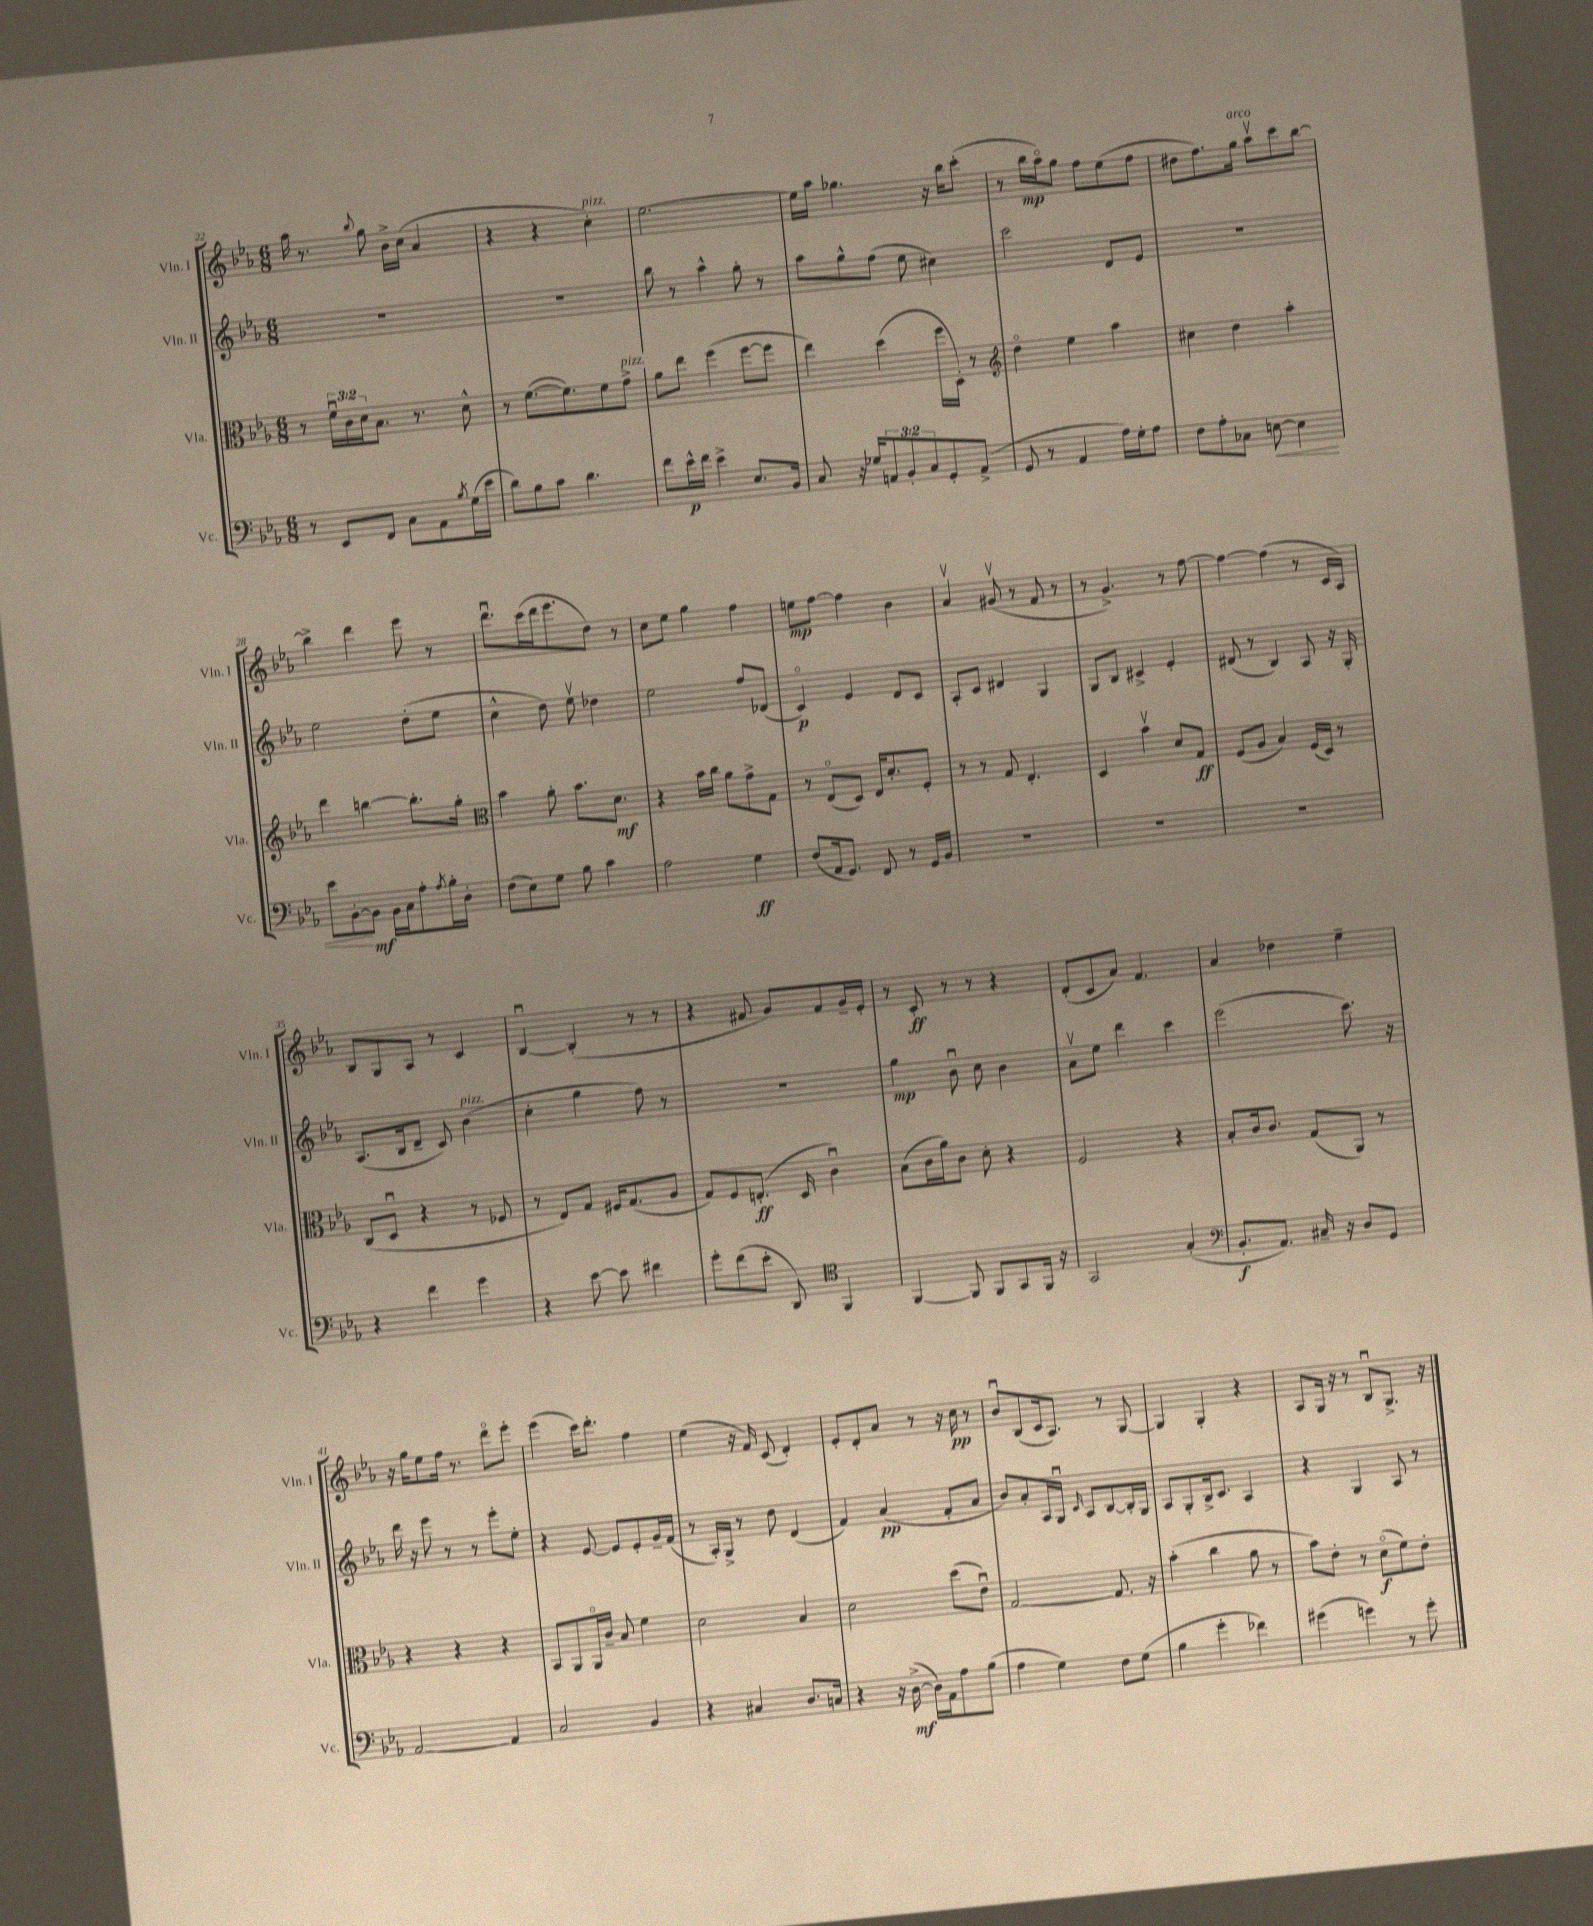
<<
\new StaffGroup <<
\new Staff = "s0" \with { instrumentName = "Vln. I" shortInstrumentName = "Vln. I" } {
    \clef treble \key ees \major \numericTimeSignature \time 6/8
    aes''16 r8. \appoggiatura { bes''8 } g''8 bes'16-> c''16( aes'4 |
    r4 r4 c''4-.^\markup { \italic "pizz." }) |
    ees''2.~ |
    ees''16 aes''16 ges''4. r16 bes''16 c'''8-.( |
    r8 bes''16\mp aes''16\flageolet) g''8 f''8 ees''8( f''8 |
    dis''8 f''8.) g''16^\markup { \italic "arco" } aes''8\upbow c'''8 bes''8~ |
    bes''4-> d'''4 ees'''8 r8 |
    d'''8.\downbow c'''16( d'''16 ees'''8. d''8) r8 |
    c''8 ees''8 g''4 f''4 |
    e''8\mp f''8~ f''4 bes'4 |
    aes'4\upbow gis'8\upbow( r8 f'8 r8 |
    r8 g'4.->) r8 f''8~ |
    f''4~ f''4( r8 c'16 aes16) |
    bes8 g8 aes8 r8 c'4 |
    bes4~\downbow bes4-.( r8 r8 |
    r4 fis'8 g'8) fis'8 g'16-- ees'16-. |
    r8 c'8-.\ff r8 r8 r4 |
    d'8-.( c'8 aes'8) f'4. |
    aes'4 des''4 ees''4-- |
    r16 g''16 ees''8 f''16 r8. d'''8\flageolet ees'''8-. |
    ees'''4( c'''16) d'''8.-. f''4 |
    ees''4( r16 f'16) c'8( d'4-.) |
    ees'8-. d'8-. aes'8 r8 r16 c''16\pp r8 |
    bes'8\downbow bes8( c'16 aes8.) r8 g8~ |
    g4 g4-. r4 |
    aes8 g16 r16 r8 bes8\downbow g8.-> r16 \bar "|." |
}
\new Staff = "s1" \with { instrumentName = "Vln. II" shortInstrumentName = "Vln. II" } {
    \clef treble \key ees \major \numericTimeSignature \time 6/8
    R2. |
    R2. |
    bes''8 r8 aes''4-^ g''8-. r8 |
    aes''8 g''8-^ f''8( ees''8 cis''4) |
    c'''2 d'8 ees'8 |
    R2. |
    ees''2 d''8-.( ees''8 |
    c''4-^ d''8) ees''8\upbow des''4 |
    ees''2 f''8 des'8( |
    c'4\flageolet\p) ees'4 d'8 c'8 |
    aes8-. c'8 dis'4 g4 |
    g8 bes8 cis'4-> ees'4-. |
    dis'8( r8 bes4) aes8 r16 g16-. |
    aes8.( bes16 d'8-- c'8) bes'4^\markup { \italic "pizz." }( |
    c''4-. g''4 f''8) r8 |
    r2. |
    g''4\mp bes'8\downbow c''8 bes'4 |
    aes'8\upbow ees''8 d'''4 c'''4 |
    ees'''2( c'''8.) r16 |
    d'''16 r16 ees'''8 r8 r8 ees'''8-. ees''8-. |
    r4 ees'8~ ees'8 ees'8-. g'16-- f'16( |
    r8 aes16-.) g16-> r8 d''8 d'4( |
    f'4) aes'4\pp( f'8-. aes'8 |
    bes'8) aes'8-. aes16 g16\downbow \grace { c'16 } aes8 bes8~ bes16-. g16 |
    aes8 g8-. bes16-> c'8. aes4 |
    r4 g4 aes8 r8 \bar "|." |
}
\new Staff = "s2" \with { instrumentName = "Vla." shortInstrumentName = "Vla." } {
    \clef alto \key ees \major \numericTimeSignature \time 6/8 \override Staff.TupletNumber.text = #tuplet-number::calc-fraction-text
    r8 \tuplet 3/2 { f'16\downbow c'16 d'16 } bes8. r8. d'8-^ |
    r8 f'8.~( f'8.) f'8 g'8->^\markup { \italic "pizz." } |
    aes'8 ees''8 f''4( f''8~ f''8 |
    ees''4) d''4( f''16 d16-.) r8 |
    \clef treble d''4\flageolet ees''4 aes''4 |
    cis''4 d''4 aes''4-. |
    d'''4 b''4~ b''8.-. g''16-. |
    \clef alto bes'4 aes'8-. bes'8. d'8.\mf |
    r4 bes'16 c''16 aes'8 g'8-> g8 |
    r8 ees8\flageolet( d8) ees16 d'8.-. f8-. |
    r8 r8 g8 ees4.-. |
    d4 bes'4\upbow d'8 g8\ff |
    f8( aes8 bes4) f16( d16) r8 |
    c8( d8\downbow r4 r8 fes8 |
    r8 ees8) g8 fis16 g8.( aes8 |
    g8) f8 e8.-.\ff( d16 c'4\downbow) |
    bes8( c'16 aes'16) c'8 d'8-. r4 |
    f2 r4 |
    bes8-. c'16 c'8. g8( aes,8) r8 |
    r4 r4 r4 |
    bes,8 aes,8 aes,16\flageolet c'16-- bes8 f'4 |
    d'2 bes4 |
    d'2 d''8( ees'8\downbow) |
    g2~ g8. r16 |
    bes'4-.( c''4 aes'8 r8 |
    bes'8) ees'8-. r8 d'8\flageolet\f( f'8) ees'8-. \bar "|." |
}
\new Staff = "s3" \with { instrumentName = "Vc." shortInstrumentName = "Vc." } {
    \clef bass \key ees \major \numericTimeSignature \time 6/8 \override Staff.TupletNumber.text = #tuplet-number::calc-fraction-text
    r8 ees,8 f,8 c8 aes,8 \acciaccatura { bes8 } g16( ees'16 |
    d'8) bes8 c'8 d'4. |
    f'8 ees'16-^\p f'16 ees'4-> ees8. bes,16 |
    c8 r16 ges16 \tuplet 3/2 { a,8 bes,8-. c8 } g,8-. a,8->( |
    g,8 r8 aes,4 aes16) g16-. aes8 |
    f8 aes8-. ces8 e8~\< e4 |
    ees'8 bes,8~-.\! bes,8\mf bes,16 c16 aes8-. \acciaccatura { aes8 } bes16-. d16-. |
    f8( ees8) g8 bes8 c'4 |
    aes2 g4\ff |
    f8( aes,16 g,8.) f,8 r8 g,16 bes,16 |
    R2. |
    R2. |
    R2. |
    r4 f'4 g'4 |
    r4 ees'8~ ees'8 fis'4 |
    g'8-. f'8( ees'8-. d,8) \clef tenor f,4 |
    f,4~ f,8 f,8 g,8 f,16 r16 |
    g,2 g4-.( |
    \clef bass bes,8.-.\f aes,8.) cis16-- r16 d8 g,8 |
    aes,2~ aes,4 |
    c2 bes,4 |
    r4 cis4 d8. c16 |
    r4 r16 d16~->\mf( d16) aes,16 aes8 bes8( |
    aes4 g4) f8 g8( |
    bes4 g'4-. fes'4) |
    gis'4( g'4) r8 g'8-. \bar "|." |
}
>>
>>
\layout { \context { \Score currentBarNumber = #22 } }
